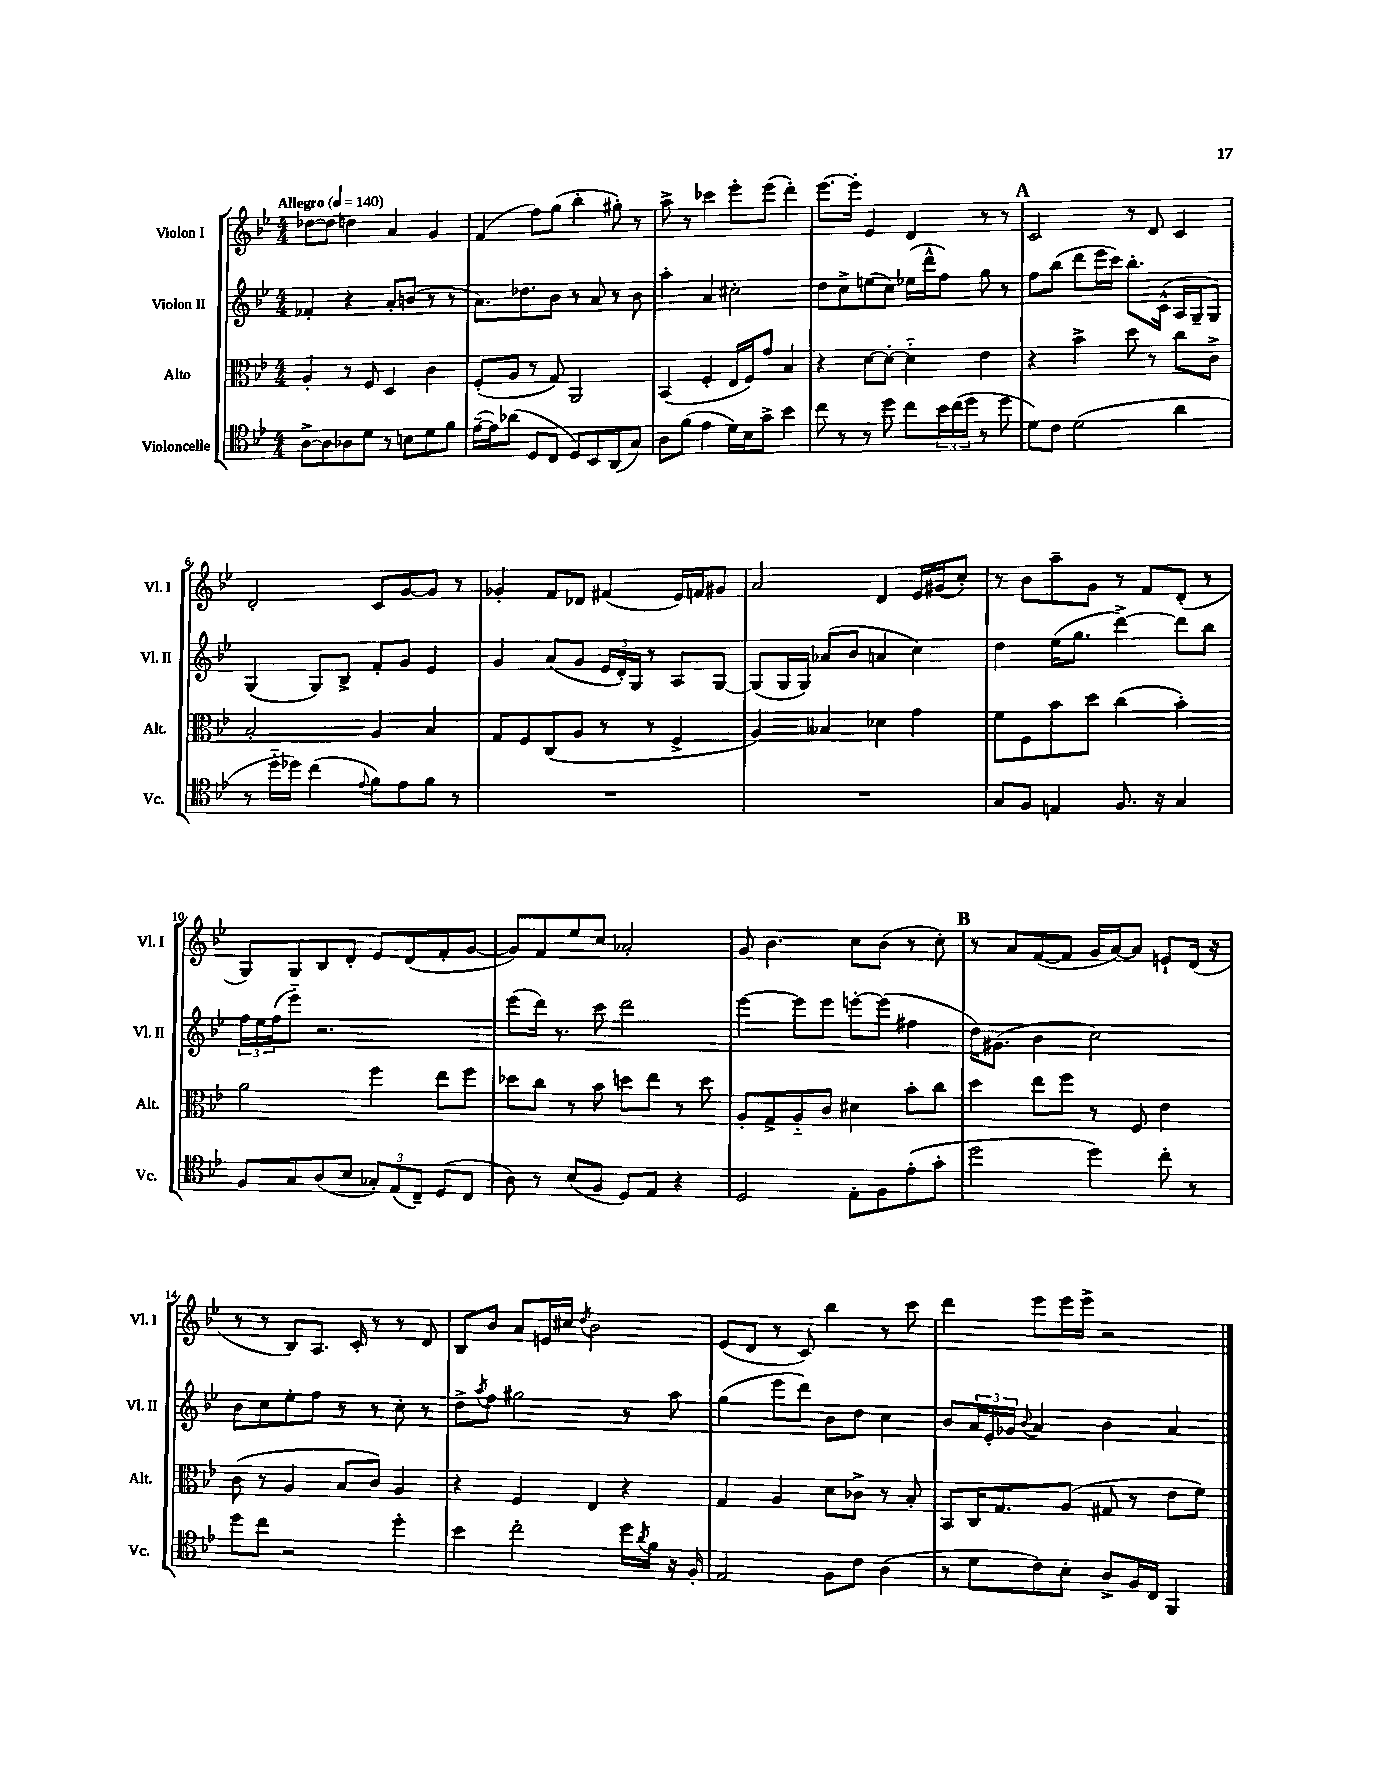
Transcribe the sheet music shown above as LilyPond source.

<<
\new StaffGroup <<
\new Staff = "s0" \with { instrumentName = "Violon I" shortInstrumentName = "Vl. I" } {
    \clef treble \key bes \major \numericTimeSignature \time 4/4 \tempo "Allegro" 4 = 140
    des''8~ des''8 d''4 a'4 g'4 |
    f'4( f''8) g''8( bes''4-. gis''8-.) r8 |
    a''8-> r8 ces'''4 ees'''8-. ees'''8( d'''4-.) |
    ees'''8.~ ees'''16-. ees'4 d'4 r8 r8 |
    \mark \markup { \bold "A" } c'2 r8 d'8 c'4 |
    d'2-. c'8 g'8~ g'8 r8 |
    ges'4-. f'8 des'8 fis'4( ees'16) f'16 gis'8 |
    a'2 d'4 ees'16 gis'16( c''8-.) |
    r8 bes'8 a''8-- g'8 r8 f'8 d'8-.( r8 |
    g8) g8 bes8 d'8-. ees'8 d'8( f'8-. g'8~ |
    g'8) f'8 ees''8 c''8 aes'2-. |
    g'8 bes'4. c''8 bes'8( r8 c''8-.) |
    \mark \markup { \bold "B" } r8 a'8 f'8~( f'8 g'16 a'16~) a'8 e'8-! d'16( r16 |
    r8 r8 bes8) a8. c'16-. r8 r8 d'8 |
    bes8 bes'8 a'8 e'16 cis''16 \acciaccatura { d''8 } bes'2 |
    ees'8( d'8 r8 c'8) bes''4 r8 c'''8 |
    d'''4 ees'''8 ees'''16 ees'''16-> r2 \bar "|." |
}
\new Staff = "s1" \with { instrumentName = "Violon II" shortInstrumentName = "Vl. II" } {
    \clef treble \key bes \major \numericTimeSignature \time 4/4
    fes'4-. r4 a'8-. b'8( r8 r8 |
    a'8.) des''8. bes'8 r8 a'8 r8 bes'8 |
    a''4-. a'4 cis''2-. |
    d''8 c''8-> e''8( c''8) ees''16( d'''16-^ f''8) g''8 r8 |
    \mark \markup { \bold "A" } f''8 bes''8( d'''8 ees'''16 c'''16) bes''8.-. c'16-^( a16 g16-- g8) |
    g4( g8) bes8-> f'8-. g'8 ees'4 |
    g'4 a'8( g'8 \tuplet 3/2 { ees'16 d'16-.) g16 } r8 a8 g8~ |
    g8( g16 g16) aes'8( bes'8 a'4 c''4) |
    d''4 ees''16( g''8. d'''4~->) d'''8 bes''8 |
    \tuplet 3/2 { f''16 ees''16 f''16( } ees'''8-_) r2. |
    ees'''8( d'''16) r8. c'''8 d'''2 |
    ees'''4~ ees'''8 ees'''8 e'''8~-. e'''8( fis''4 |
    \mark \markup { \bold "B" } d''16) gis'8.( bes'4 c''2) |
    bes'8 c''8 ees''8-. f''8 r8 r8 c''8-. r8 |
    d''8-> \acciaccatura { a''8 } f''8 gis''2 r8 a''8 |
    g''4( ees'''8 d'''8) bes'8 d''8 c''4 |
    bes'8 \tuplet 3/2 { a'16 ees'16-. ges'16 } \appoggiatura { bes'8 } a'4 bes'4 a'4 \bar "|." |
}
\new Staff = "s2" \with { instrumentName = "Alto" shortInstrumentName = "Alt." } {
    \clef alto \key bes \major \numericTimeSignature \time 4/4
    a4-. r8 f8 d4 c'4 |
    f8-.( a8 r8 g8) a,2 |
    bes,4( f4-. ees16 f16) g'8 bes4 |
    r4 d'8~ d'8~-. d'4-_ ees'4 |
    \mark \markup { \bold "A" } r4 bes'4-> d''8 r8 c''8 c'8-> |
    bes2-. a4 bes4 |
    g8 f8 c8( a8 r8 r8 f4-> |
    a4) beses4 des'4 g'4 |
    f'8 f8 bes'8 d''8 c''4( bes'4-.) |
    a'2 f''4 ees''8 f''8 |
    des''8 c''8 r8 bes'8 d''8 ees''8 r8 d''8 |
    a8-. g8-> a8-_ c'8 dis'4 bes'8-. c''8 |
    \mark \markup { \bold "B" } d''4 ees''8 f''8 r8 f8 ees'4 |
    c'8( r8 a4 bes8 c'8) a4 |
    r4 f4 ees4 r4 |
    g4 a4 d'8 ces'8-> r8 bes8-. |
    bes,8 c16 g8. a8( gis8 r8 ees'8 f'8) \bar "|." |
}
\new Staff = "s3" \with { instrumentName = "Violoncelle" shortInstrumentName = "Vc." } {
    \clef tenor \key bes \major \numericTimeSignature \time 4/4
    a8~-> a8 aes8 d'8 r8 b8 d'8 f'8 |
    ees'16~--( ees'16) aes'8( d8 c8 d8) bes,8 a,8( g8) |
    a8 f'8( ees'4 d'16) bes16 g'8-> bes'4 |
    c''8 r8 r8 d''8 c''8 \tuplet 3/2 { bes'16 c''16( d''16 } r8 d''8 |
    \mark \markup { \bold "A" } d'8) c'8 d'2( a'4 |
    r8 d''16-_ des''16) c''4( \appoggiatura { ees'8 } f'8) ees'8 f'8 r8 |
    R1 |
    R1 |
    g8 f8 e4 f8. r16 g4 |
    f8 g8 a8( bes8 \tuplet 3/2 { ges8-.) ees8( c8--) } d8( c8 |
    a8) r8 bes8( f8 d8) ees8 r4 |
    d2 ees8-. f8 ees'8-.( g'8-. |
    \mark \markup { \bold "B" } d''2 d''4) c''8-. r8 |
    d''8 c''8 r2 d''4-. |
    bes'4 c''2-. d''16 \acciaccatura { a'8 } f'16 r16 f16-. |
    ees2 f8 c'8 a4( |
    r8 d'8 c'8) bes8-. a8-> f16 c16 f,4 \bar "|." |
}
>>
>>
